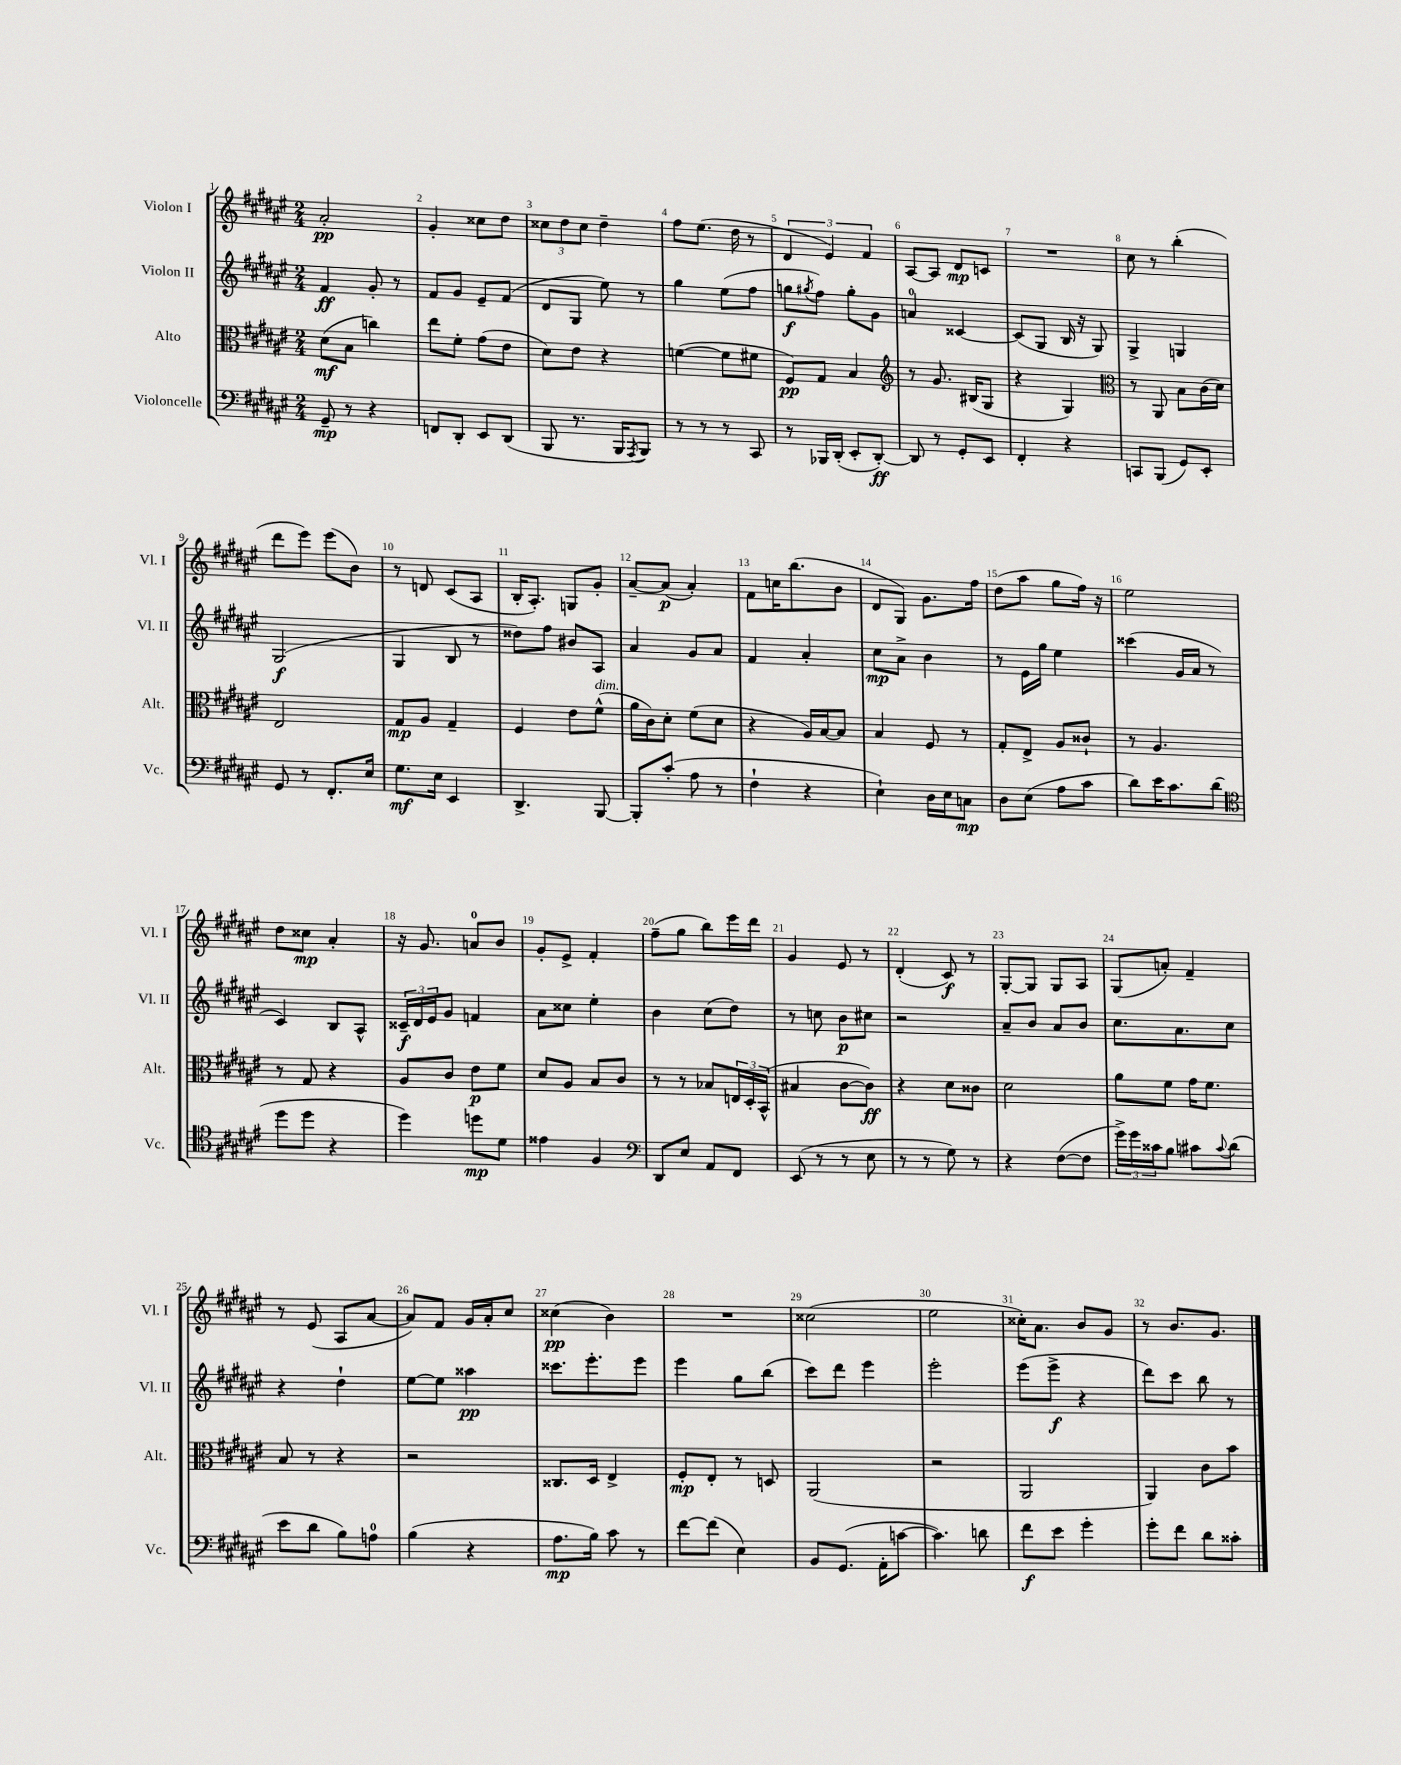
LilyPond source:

<<
\new StaffGroup <<
\new Staff = "s0" \with { instrumentName = "Violon I" shortInstrumentName = "Vl. I" } {
    \clef treble \key fis \major \numericTimeSignature \time 2/4
    ais'2-.\pp |
    gis'4-. cisis''8 dis''8 |
    \tuplet 3/2 { cisis''8 dis''8 cisis''8 } dis''4-- |
    fis''8 eis''8.( dis''16 r8 |
    \tuplet 3/2 { dis'4 eis'4) fis'4 } |
    ais8~ ais8 dis'8\mp c'8 |
    R2 |
    cis''8 r8 b''4-.( |
    dis'''8 eis'''8) eis'''8( b'8) |
    r8 d'8 cis'8( ais8 |
    b16-. ais8.-.) g8 gis'8-. |
    ais'8~-- ais'8\p( ais'4-.) |
    fis'8 c''16 b''8.( b'8 |
    dis'8 gis8) gis'8. fis''16 |
    dis''8( ais''8 gis''8 fis''16) r16 |
    eis''2 |
    dis''8 cisis''8\mp ais'4-. |
    r16 gis'8. a'8-0 b'8 |
    gis'8-. eis'8-> fis'4-. |
    fis''8--( gis''8 b''8) eis'''16 dis'''16 |
    gis'4 eis'8 r8 |
    dis'4-.( cis'8\f) r8 |
    gis8~-. gis8 gis8 ais8 |
    gis8( a'8-.) fis'4-- |
    r8 eis'8( ais8 ais'8~ |
    ais'8) fis'8 gis'16 ais'16-. cis''8 |
    cisis''4\pp( b'4) |
    R2 |
    cisis''2( |
    eis''2 |
    cisis''16-.) ais'8. b'8 gis'8 |
    r8 b'8. gis'8. \bar "|." |
}
\new Staff = "s1" \with { instrumentName = "Violon II" shortInstrumentName = "Vl. II" } {
    \clef treble \key fis \major \numericTimeSignature \time 2/4
    fis'4\ff gis'8-. r8 |
    fis'8 gis'8 eis'8-- fis'8( |
    dis'8 gis8 eis''8) r8 |
    gis''4 eis''8( fis''8 |
    g''8\f \acciaccatura { gis''8 } fis''8) gis''8-. gis'8 |
    a'4-0 cisis'4~ |
    cisis'8( gis8 b16 r16 gis8) |
    gis4-> g4 |
    gis2\f( |
    gis4 b8 r8 |
    disis''8) fis''8 bis'8 ais8 |
    ais'4 gis'8 ais'8 |
    fis'4 ais'4-. |
    cis''8\mp ais'8-> b'4 |
    r8 eis'16 gis''16 eis''4 |
    cisis'''4( gis'16 ais'16 r8 |
    cis'4) b8 ais8-^ |
    \tuplet 3/2 { cisis'16--\f dis'16 eis'16 } gis'8 f'4 |
    ais'8 cisis''8 eis''4-. |
    b'4 cis''8( dis''8) |
    r8 c''8 b'8\p cis''8 |
    r2 |
    ais'8-- b'8 ais'8 b'8 |
    cis''8. ais'8. cis''8 |
    r4 dis''4-! |
    eis''8~ eis''8 aisis''4\pp |
    cisis'''8. eis'''8.-. eis'''8 |
    eis'''4 gis''8 b''8( |
    cis'''8) dis'''8 eis'''4 |
    eis'''2-. |
    eis'''8( eis'''8->\f r4 |
    dis'''8) cis'''8 b''8 r8 \bar "|." |
}
\new Staff = "s2" \with { instrumentName = "Alto" shortInstrumentName = "Alt." } {
    \clef alto \key fis \major \numericTimeSignature \time 2/4
    dis'8\mf( b8 c''4) |
    eis''8 fis'8-. gis'8( eis'8 |
    dis'8) eis'8 r4 |
    f'4~( f'8 fis'8 |
    fis8\pp) gis8 b4 |
    \clef treble r8 gis'8. bis16( gis8 |
    r4 gis4) |
    \clef alto r8 ais,8 b8 cis'16( dis'16) |
    eis2 |
    gis8\mp ais8 gis4-- |
    fis4 eis'8 fis'8-^^\markup { \italic "dim." }( |
    ais'16 cis'16) dis'8-. fis'8( dis'8 |
    r4 ais16) b16~ b8 |
    b4 fis8 r8 |
    gis8-. eis8-> ais8 cisis'8-! |
    r8 ais4. |
    r8 gis8 r4 |
    ais8 cis'8 eis'8\p fis'8 |
    dis'8 ais8 b8 cis'8 |
    r8 r8 bes8 \tuplet 3/2 { e16 dis16-. b,16-^( } |
    bis4 cis'8~ cis'8\ff) |
    r4 dis'8 cisis'8 |
    dis'2 |
    ais'8 fis'8 gis'16 fis'8. |
    b8 r8 r4 |
    r2 |
    cisis8. dis16 eis4-> |
    fis8-.\mp eis8-. r8 d8 |
    ais,2( |
    r2 |
    ais,2 |
    ais,4) cis'8 b'8 \bar "|." |
}
\new Staff = "s3" \with { instrumentName = "Violoncelle" shortInstrumentName = "Vc." } {
    \clef bass \key fis \major \numericTimeSignature \time 2/4
    gis,8--\mp r8 r4 |
    f,8 dis,8-. eis,8 dis,8( |
    b,,8 r8. b,,16 \acciaccatura { ais,,8 } b,,8) |
    r8 r8 r8 cis,8 |
    r8 bes,,16 dis,16-.( eis,8-. dis,8~-.\ff) |
    dis,8 r8 gis,8-. eis,8 |
    fis,4-. r4 |
    c,8 b,,8( gis,8) eis,8-. |
    gis,8 r8 fis,8.-. eis16 |
    gis8.\mf eis16 eis,4 |
    dis,4.-> b,,8~ |
    b,,8-. cis'8-.( ais8 r8 |
    fis4-! r4 |
    eis4-!) dis16 eis16 c8\mp |
    dis8 eis8( ais8 cis'8 |
    dis'8) eis'16 cis'8. dis'8( |
    \clef tenor dis''8 dis''8 r4 |
    dis''4) d''8\mp dis'8 |
    eisis'4 fis4 |
    \clef bass dis,8 eis8 ais,8 fis,8 |
    eis,8( r8 r8 eis8 |
    r8 r8 gis8) r8 |
    r4 fis8~( fis8 |
    \tuplet 3/2 { gis'16->) gis'16 cisis'16 } b8 cis'8 \appoggiatura { cis'8 } dis'8( |
    eis'8 dis'8 b8) a8-0 |
    b4( r4 |
    ais8.\mp b16) cis'8 r8 |
    fis'8~ fis'8( eis4) |
    b,8 gis,8.( ais,16-. c'8~ |
    c'4.) d'8 |
    fis'8\f eis'8 gis'4-. |
    gis'8-. fis'8 dis'8 cisis'8-. \bar "|." |
}
>>
>>
\layout { \context { \Score \override BarNumber.break-visibility = ##(#f #t #t) barNumberVisibility = #all-bar-numbers-visible } }
